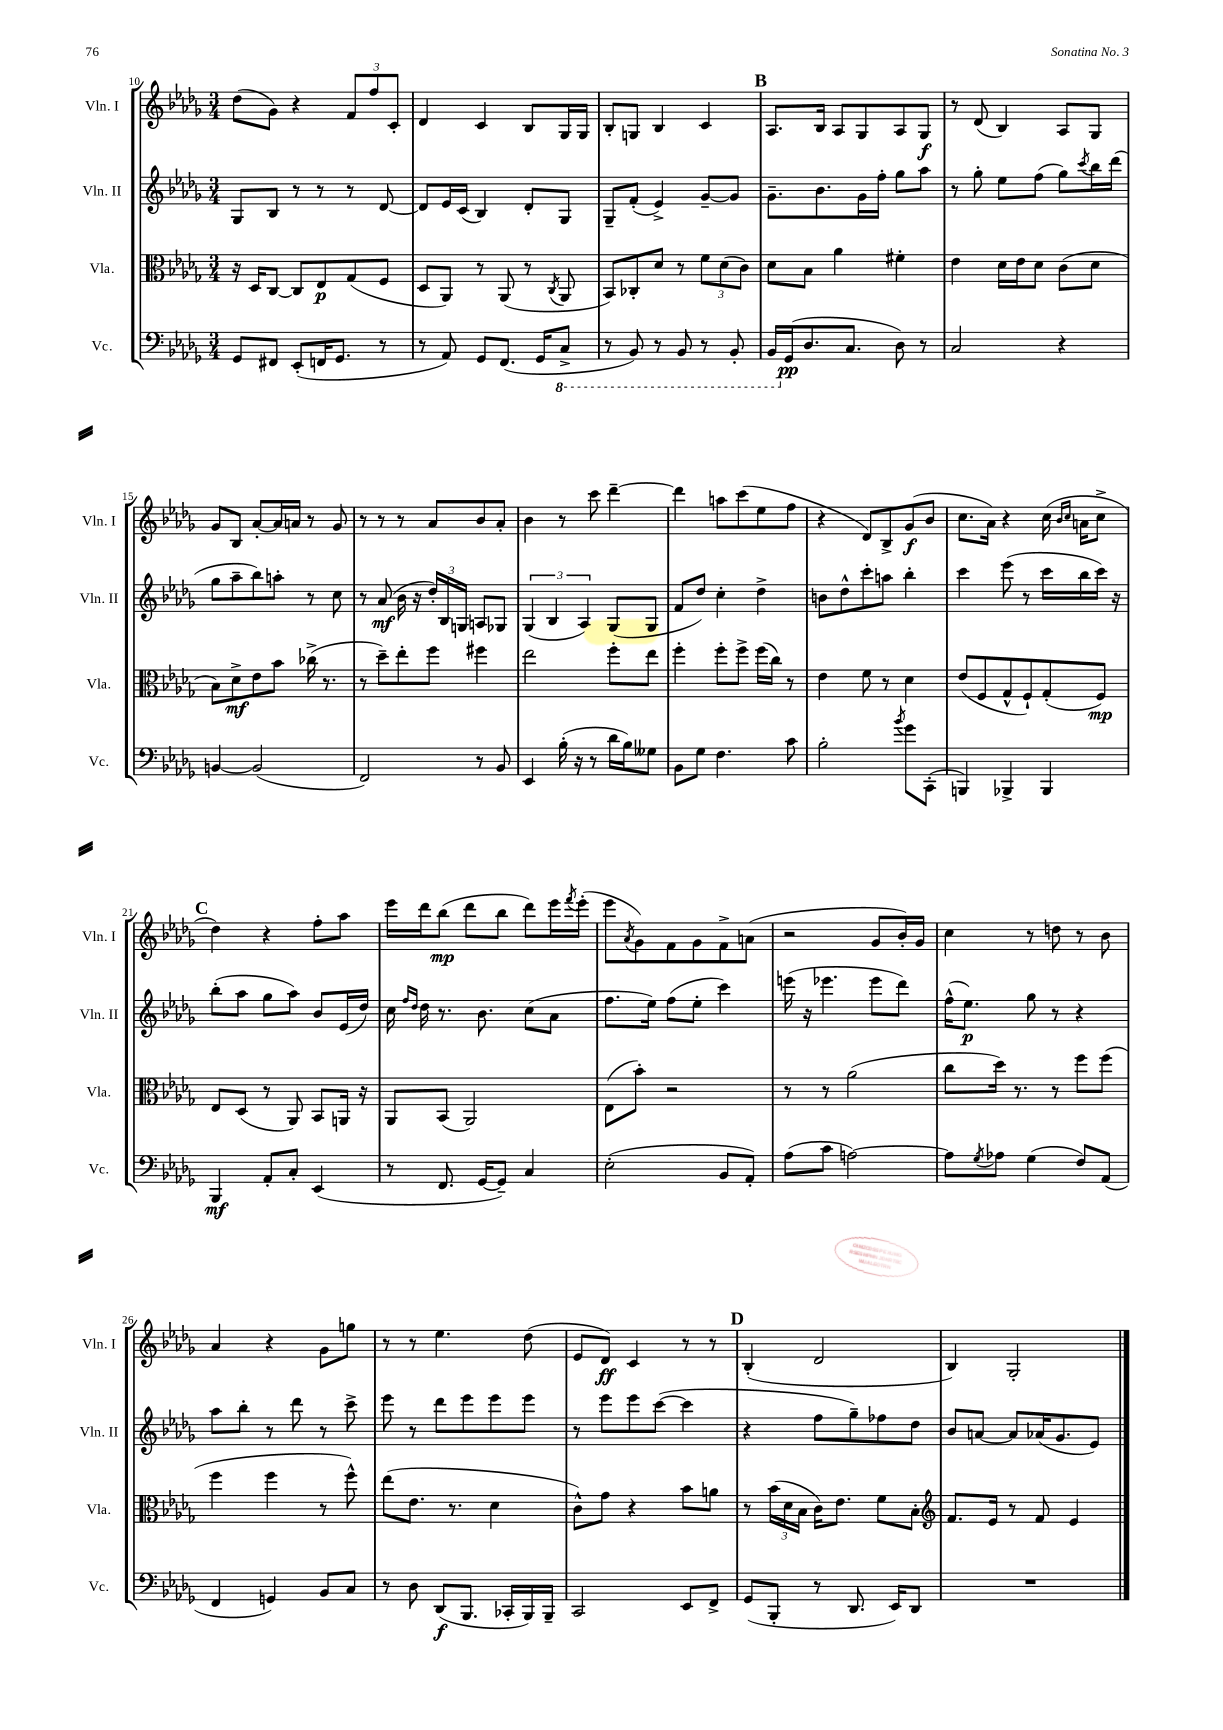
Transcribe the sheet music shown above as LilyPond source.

<<
\new StaffGroup <<
\new Staff = "s0" \with { instrumentName = "Vln. I" shortInstrumentName = "Vln. I" } {
    \clef treble \key des \major \numericTimeSignature \time 3/4
    des''8( ges'8) r4 \tuplet 3/2 { f'8 f''8 c'8-. } |
    des'4 c'4 bes8 ges16 ges16 |
    bes8-. g8 bes4 c'4 |
    \mark \markup { \bold "B" } aes8. bes16 aes8 ges8 aes8 ges8\f |
    r8 des'8( bes4) aes8 ges8 |
    ges'8 bes8 aes'8~-. aes'16 a'16 r8 ges'8 |
    r8 r8 r8 aes'8 bes'8 aes'8-. |
    bes'4 r8 c'''8 des'''4~-- |
    des'''4 a''8 c'''8( ees''8 f''8 |
    r4 des'8) bes8-> ges'8\f( bes'8 |
    c''8. aes'16) r4 c''16( \grace { bes'16 c''16 } a'16 c''8-> |
    \mark \markup { \bold "C" } des''4) r4 f''8-. aes''8 |
    ees'''16 des'''16 bes''8\mp( des'''8 bes''8 des'''8) ees'''16 \acciaccatura { f'''8 } ees'''16-.( |
    ees'''8 \acciaccatura { aes'8 } ges'8) f'8 ges'8 f'8-> a'8( |
    r2 ges'8 bes'16-.) ges'16 |
    c''4 r8 d''8 r8 bes'8 |
    aes'4 r4 ges'8 g''8 |
    r8 r8 ees''4. des''8( |
    ees'8 des'8\ff) c'4 r8 r8 |
    \mark \markup { \bold "D" } bes4-.( des'2 |
    bes4) ges2-. \bar "|." |
}
\new Staff = "s1" \with { instrumentName = "Vln. II" shortInstrumentName = "Vln. II" } {
    \clef treble \key des \major \numericTimeSignature \time 3/4
    ges8 bes8 r8 r8 r8 des'8~ |
    des'8 ees'16 c'16( bes4) des'8-. ges8 |
    ges8-- f'8-.( ees'4->) ges'8~-- ges'8 |
    \mark \markup { \bold "B" } ges'8.-- bes'8. ges'16 f''16-. ges''8 aes''8 |
    r8 ges''8-. ees''8 f''8( ges''8) \acciaccatura { c'''8 } bes''16 des'''16( |
    ges''8 aes''8-- bes''8) a''8-. r8 c''8 |
    r8 aes'8\mf( bes'16 r16 \tuplet 3/2 { des''16-.) bes16 g16 } a8 ges8 |
    \tuplet 3/2 { ges4( bes4 aes4) } ges8( ges8 |
    f'8 des''8) c''4-. des''4-> |
    b'8 des''8-^ c'''8-. a''8 bes''4-. |
    c'''4 ees'''8( r8 c'''16 bes''16 c'''16) r16 |
    \mark \markup { \bold "C" } bes''8-.( aes''8 ges''8 aes''8) bes'8 ees'16( des''16) |
    c''16 \grace { f''16 des''16 } des''16 r8. bes'8. c''8( aes'8 |
    f''8. ees''16) f''8( ees''8-. c'''4) |
    e'''16( r16 ees'''4. ees'''8 des'''8) |
    f''16-^( ees''8.\p) ges''8 r8 r4 |
    aes''8 bes''8-. r8 des'''8 r8 c'''8-> |
    ees'''8 r8 des'''8 ees'''8 ees'''8 ees'''8 |
    r8 ees'''8 ees'''8 c'''8~( c'''4 |
    \mark \markup { \bold "D" } r4 f''8 ges''8--) fes''8 des''8 |
    bes'8 a'8~ a'8 aes'16( ges'8. ees'8) \bar "|." |
}
\new Staff = "s2" \with { instrumentName = "Vla." shortInstrumentName = "Vla." } {
    \clef alto \key des \major \numericTimeSignature \time 3/4
    r16 des16 c8~ c8 ees8\p ges8( f8 |
    des8 aes,8) r8 aes,8( r8 \acciaccatura { c8 } aes,8 |
    bes,8) ces8-. des'8 r8 \tuplet 3/2 { f'8 des'8( c'8) } |
    \mark \markup { \bold "B" } des'8 bes8 aes'4 fis'4-. |
    ees'4 des'16 ees'16 des'8 c'8( des'8 |
    bes8) des'8->\mf ees'8 bes'8 ces''16->( r8. |
    r8 des''8--) ees''8-. f''8 fis''4 |
    ees''2 f''8-. ees''8 |
    f''4-. f''8-. f''8-> f''16( c''16) r8 |
    ees'4 f'8 r8 des'4 |
    ees'8( f8 ges8-^ f8-!) ges8-.( f8\mp) |
    \mark \markup { \bold "C" } ees8 des8( r8 aes,8) bes,8 a,16 r16 |
    aes,8 bes,8( aes,2) |
    ees8( bes'8-.) r2 |
    r8 r8 aes'2( |
    c''8 des''16) r8. r8 f''8 f''8( |
    f''4 f''4 r8 f''8-^) |
    ees''8( ees'8. r8. des'4 |
    c'8-^) ges'8 r4 bes'8 a'8 |
    \mark \markup { \bold "D" } r8 \tuplet 3/2 { bes'16( des'16 bes16 } c'16) ees'8. f'8 bes8-. |
    \clef treble f'8. ees'16 r8 f'8 ees'4 \bar "|." |
}
\new Staff = "s3" \with { instrumentName = "Vc." shortInstrumentName = "Vc." } {
    \clef bass \key des \major \numericTimeSignature \time 3/4
    ges,8 fis,8 ees,8-.( f,16 ges,8. r8 |
    r8 aes,8) ges,8 f,8.( ges,16 \ottava #-1 c,8-> |
    r8 bes,,8) r8 bes,,8 r8 bes,,8-. |
    \mark \markup { \bold "B" } bes,,16 \ottava #0 ges,16\pp( des8. c8. des8) r8 |
    c2 r4 |
    b,4~ b,2( |
    f,2) r8 bes,8 |
    ees,4 bes16-.( r16 r8 des'16 bes16) geses8 |
    bes,8 ges8 f4. c'8 |
    bes2-. \acciaccatura { bes'8 } ges'8 c,8-.( |
    b,,4) bes,,4-> bes,,4 |
    \mark \markup { \bold "C" } bes,,4\mf aes,8-. c8-. ees,4( |
    r8 f,8. ges,16~ ges,8--) c4 |
    ees2-.( bes,8 aes,8-.) |
    aes8( c'8 a2~) |
    a8 \acciaccatura { ges8 } aes8 ges4( f8) aes,8( |
    f,4 g,4) bes,8 c8 |
    r8 des8 des,8\f( bes,,8. ces,16-. bes,,16) bes,,16-- |
    c,2 ees,8 f,8-> |
    \mark \markup { \bold "D" } ges,8( bes,,8-. r8 des,8. ees,16) des,8 |
    R2. \bar "|." |
}
>>
>>
\layout { \context { \Score currentBarNumber = #10 } }
